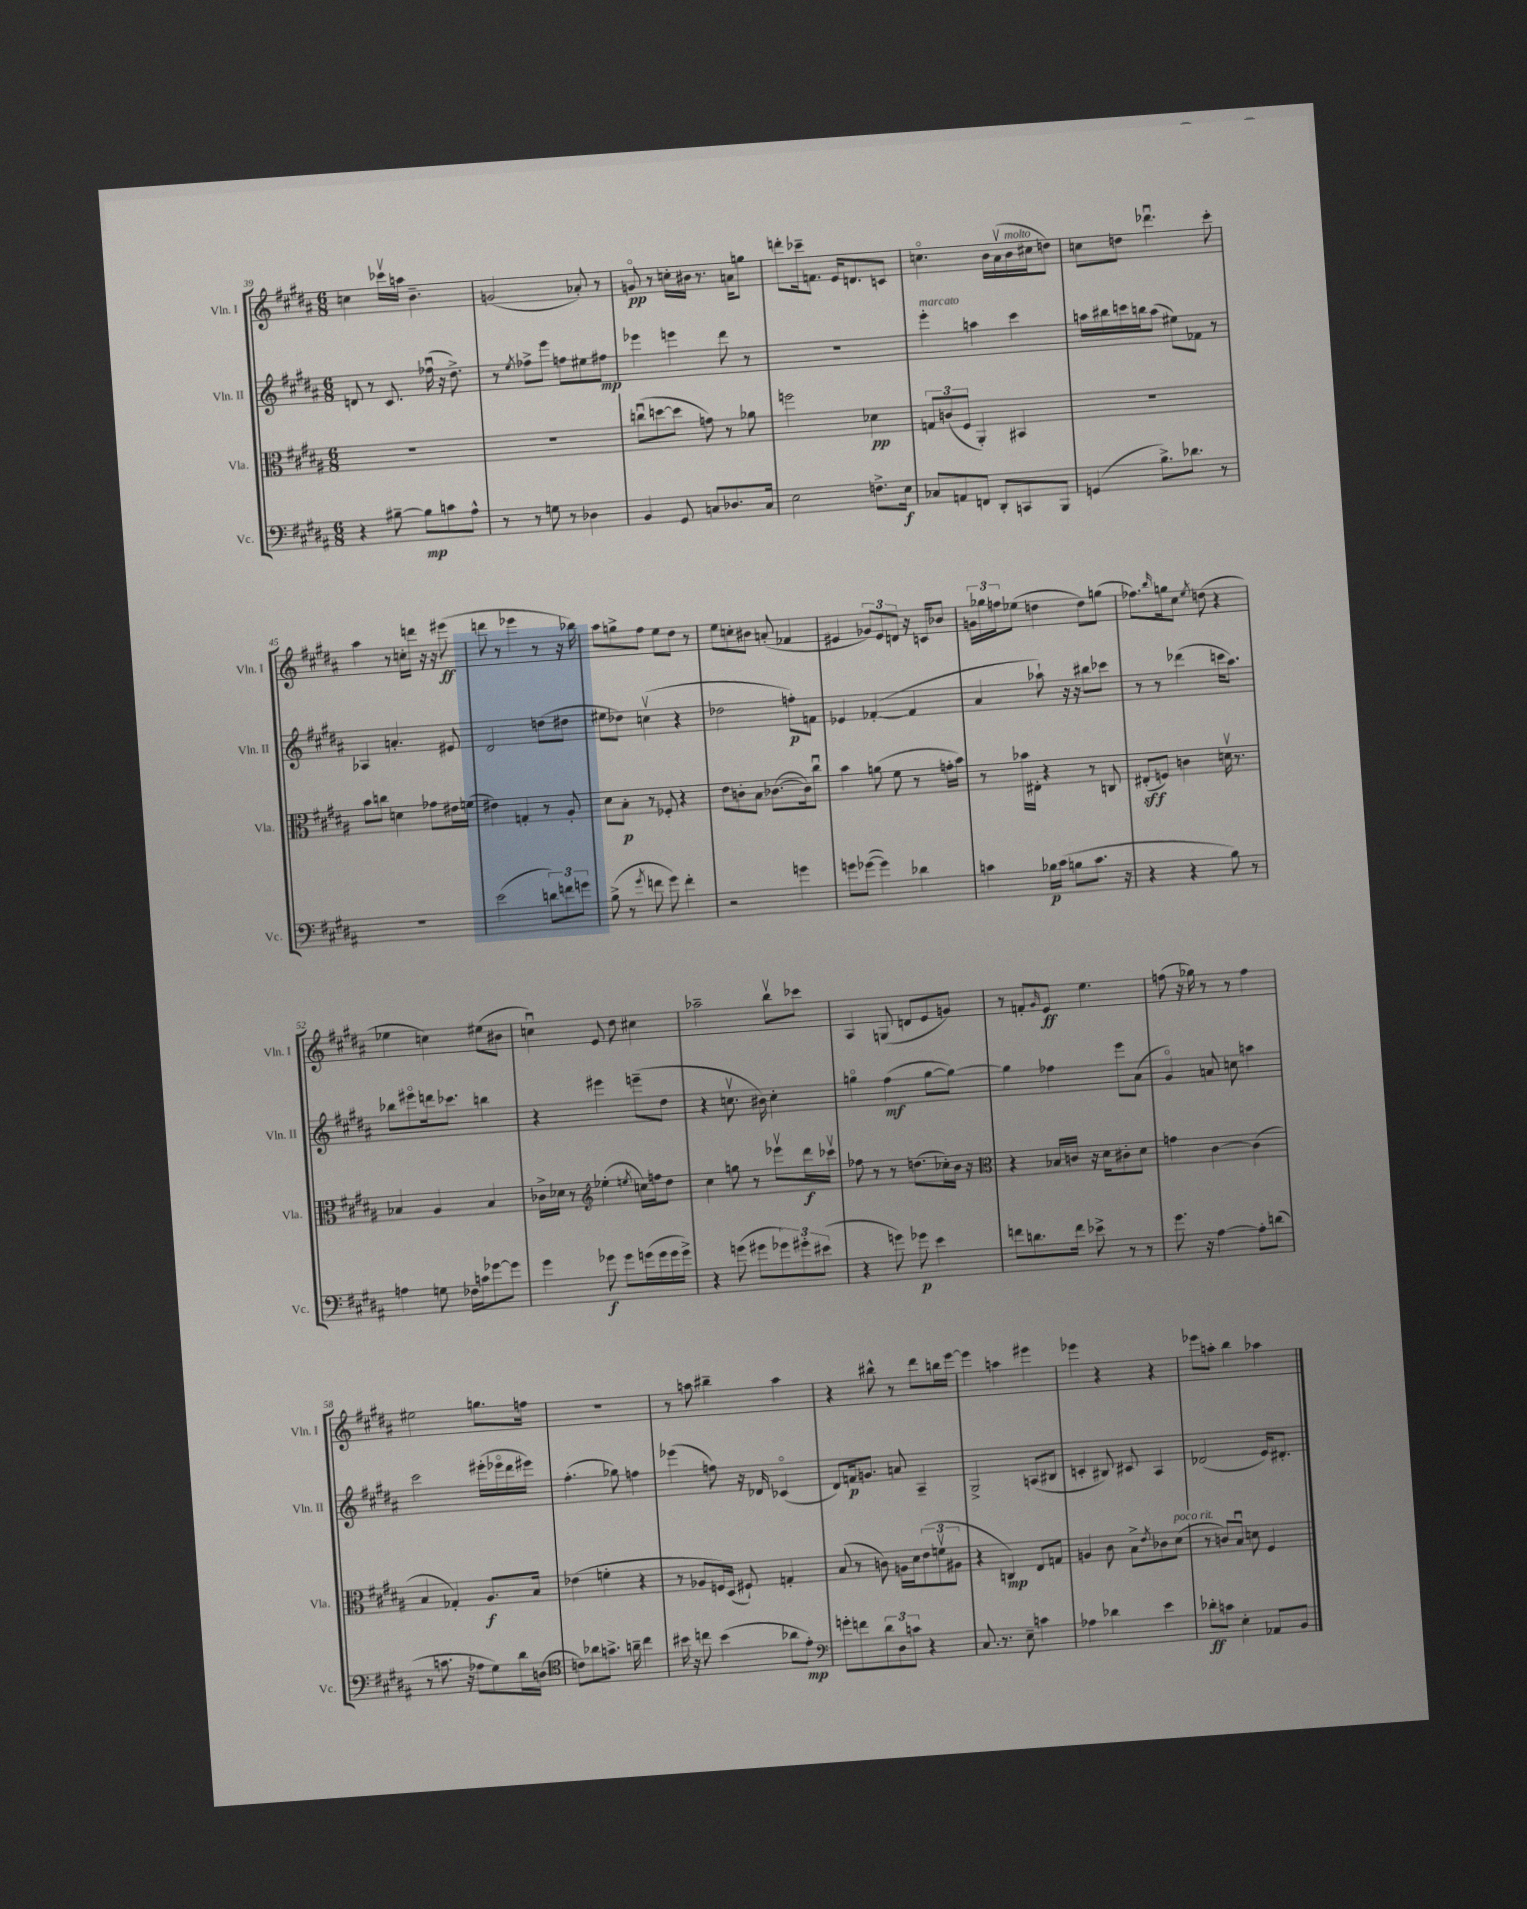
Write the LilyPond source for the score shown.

<<
\new StaffGroup <<
\new Staff = "s0" \with { instrumentName = "Vln. I" shortInstrumentName = "Vln. I" } {
    \clef treble \key b \major \numericTimeSignature \time 6/8
    c''4 ces'''16\upbow a''16 b'4.-- |
    g'2( aes'8-.) r8 |
    g'8\flageolet\pp r8 c''16-. bis'16 r8. a'16 g''8 |
    d'''8-. ces'''16-- f'8. e'16 d'8. c'8 |
    c''4.\flageolet b'16 ais'16\upbow( b'16^\markup { \italic "molto" } cis''16 d''8) |
    c''8 d''8 des'''4.\downbow cis'''8-. |
    ais''4 r8 c''16-. d'''16 r16 r16 eis'''8\ff( |
    d'''8 r8 ees'''4 r8 r16 bes''16) |
    ais''8 g''8-> fis''8 e''8 dis''8 r8 |
    e''8 c''8-. bis'8 a'8-.( fes'4 |
    eis'4 \tuplet 3/2 { ges'8) eis'8 d'8 } r16 c'16 bes'8 |
    \tuplet 3/2 { g'16 ges''16 f''16 } ees''8( d''4 d''8) g''8( |
    fes''8.) \grace { b''16 } g''16 cis''8 \acciaccatura { e''8 } d''8( r4 |
    ees''4 c''4) eis''8( bis'8 |
    c''4\downbow) e'8 dis''8 cis''4 |
    aes''2-- b''8\upbow ces'''8 |
    ais4 g8( d'8 e'8 g'8) |
    r8 f'8-. \grace { gis'16 } e'8\ff e''4. |
    f''8( r16 ges''16) r8 r8 f''4 |
    eis''2 g''8. f''16 |
    R2. |
    r8 a''8 bis''4-- a''4 |
    r4 bis''8-^ r8 dis'''8 b''16 e'''16~ |
    e'''4 a''4 eis'''4 |
    ees'''4 r4 r4 |
    ees'''8 a''8-. b''4 aes''4 \bar "|." |
}
\new Staff = "s1" \with { instrumentName = "Vln. II" shortInstrumentName = "Vln. II" } {
    \clef treble \key b \major \numericTimeSignature \time 6/8
    d'8 r8 cis'8. fes''16\downbow( r16 dis''8.->) |
    r8 \acciaccatura { e''8 } fes''8-> e'''8 f''8 eis''8 fis''8\mp |
    ees'''4 e'''4 dis'''8 r8 |
    R2. |
    e'''4-.^\markup { \italic "marcato" } a''4 cis'''4 |
    a''16 bis''16 c'''16 b''16 a''8( eis''8) fes'8 r8 |
    aes4 a'4.-. eis'8 |
    dis'2 d''8( dis''8 |
    eis''8 des''8) c''4\upbow( r4 |
    des''2 f''8-.\p) f'8 |
    ees'4 fes'4~-.( fes'4 |
    ais'4 aes''8-!) r16 r16 bis''8 ces'''8 |
    r8 r8 des'''4( c'''16 ais''8.) |
    bes''8 eis'''8\flageolet d'''16 ces'''8. b''4 |
    r4 eis'''4 e'''8--( dis''8 |
    r4 c''8.\upbow bis'16) c''4-. |
    g''4\flageolet fis''4\mf( g''8~ g''8~) |
    g''4 fes''4 e'''8 ais'8( |
    gis'4\flageolet) a'8 c''8 a''4 |
    cis'''2 eis'''16-.( ees'''16\flageolet dis'''16 eis'''16) |
    fis''4.-.( ges''8) f''4 |
    ees'''4( f''8) r16 des'16 ces'4\flageolet( |
    dis'8) f'16\p g'8. a'8 ais4-- |
    gis2-> a8( bis8 |
    c'4-. bis8) cis'8 ais4 |
    des'2( e'16) dis'8.-. \bar "|." |
}
\new Staff = "s2" \with { instrumentName = "Vla." shortInstrumentName = "Vla." } {
    \clef alto \key b \major \numericTimeSignature \time 6/8
    R2. |
    R2. |
    c''8\downbow( d''8~ d''8 g'8) r8 aes'8 |
    f''2 des'4\pp |
    \tuplet 3/2 { g8 c'8( fis8 } ais,4-.) bis,4 |
    R2. |
    b'8 c''8 d'4 ges'8 eis'16 f'16( |
    eis'4) g4-. r8 ais8-. |
    dis'8 b8-.\p r8 fes8-. r4 |
    e'8 c'8-. b8 ces'8.~( ces'16) cis''8\downbow |
    b'4 a'8( fis'8 r8 g'16-. b'16) |
    r8 bes'16 eis16-. r4 r8 c8 |
    eis8-.\sff( f8) c'4 d'16\upbow r8. |
    bes4 ais4 bes4 |
    ces'16-> des'16 r8 \clef treble ees''4-.( \acciaccatura { e''8 } c''16) f''16 dis''8 |
    cis''4 g''8 r8 ees'''8\upbow dis'''16\f ces'''16\upbow |
    fes''8 r8 r8 d''8.( ces''16-.) b'16 r16 |
    \clef alto r4 bes16 c'16 r16 dis'16 cis'8-. dis'8 |
    g'4 cis'4~ cis'4( |
    b4 ges4-.) ais8.\f b16 |
    ees'4( f'4-. r4 |
    r8 aes8 f16) dis16( fis8-!) g4-. |
    b8( r8 c'8) a16 dis'16 \tuplet 3/2 { e'8( f'8\upbow ais8 } |
    r4 c4\mp) e8 g8 |
    a4 cis'8 b8-> \acciaccatura { e'8 } ces'8 dis'8^\markup { \italic "poco rit." }( |
    r8 c'8) b8\downbow d'8 fis4 \bar "|." |
}
\new Staff = "s3" \with { instrumentName = "Vc." shortInstrumentName = "Vc." } {
    \clef bass \key b \major \numericTimeSignature \time 6/8
    r4 bis8~-- bis8\mp c'8 ais8-^ |
    r8 r8 g8 r8 des4 |
    b,4 gis,8 c8 des8. c16 |
    e2 f8.-> e16\f |
    ces8 a,8 f,8 dis,8-. c,8 b,,8 |
    g,4( b8.->) des'8. r8 |
    R2. |
    e'2( \tuplet 3/2 { d'8) f'8 g'8 } |
    b8->( r8 \acciaccatura { gis'8 } f'8 gis'8) f'4-. |
    r2 g'4 |
    g'8 ges'8~( ges'4) des'4 |
    c'4 bes16\p c'16( b8 c'8. r16 |
    r4 r4 b8) r8 |
    a4 g8 fes16 c'16 ges'8~ ges'8 |
    gis'4 ges'8\f ges'8 g'16( g'16 g'16 g'16->) |
    r4 g'8( gis'8 \tuplet 3/2 { ges'8) gis'8-. eis'8( } |
    r4 g'8) ges'8\p e'4 |
    f'8 d'8. f'16 ees'8-> r8 r8 |
    gis'8. r16 ais4~ ais8-. d'8( |
    r8 c'8. r16 aes8 gis8) dis'16 d16( |
    \clef tenor c'8) aes'8 g'8.-> a'16-- cis''4 |
    bis'16 r16 c''8 bis'4( aes'8 e'8-.\mp) |
    \clef bass g'8-. f'8 \tuplet 3/2 { dis'8 dis8 c'8 } r4 |
    cis8. r8. e8-- c'4 |
    aes4 des'4 e'4 |
    des'8-.\ff c'8 e4-. aes,8 b,8 \bar "|." |
}
>>
>>
\layout { \context { \Score currentBarNumber = #39 } }
